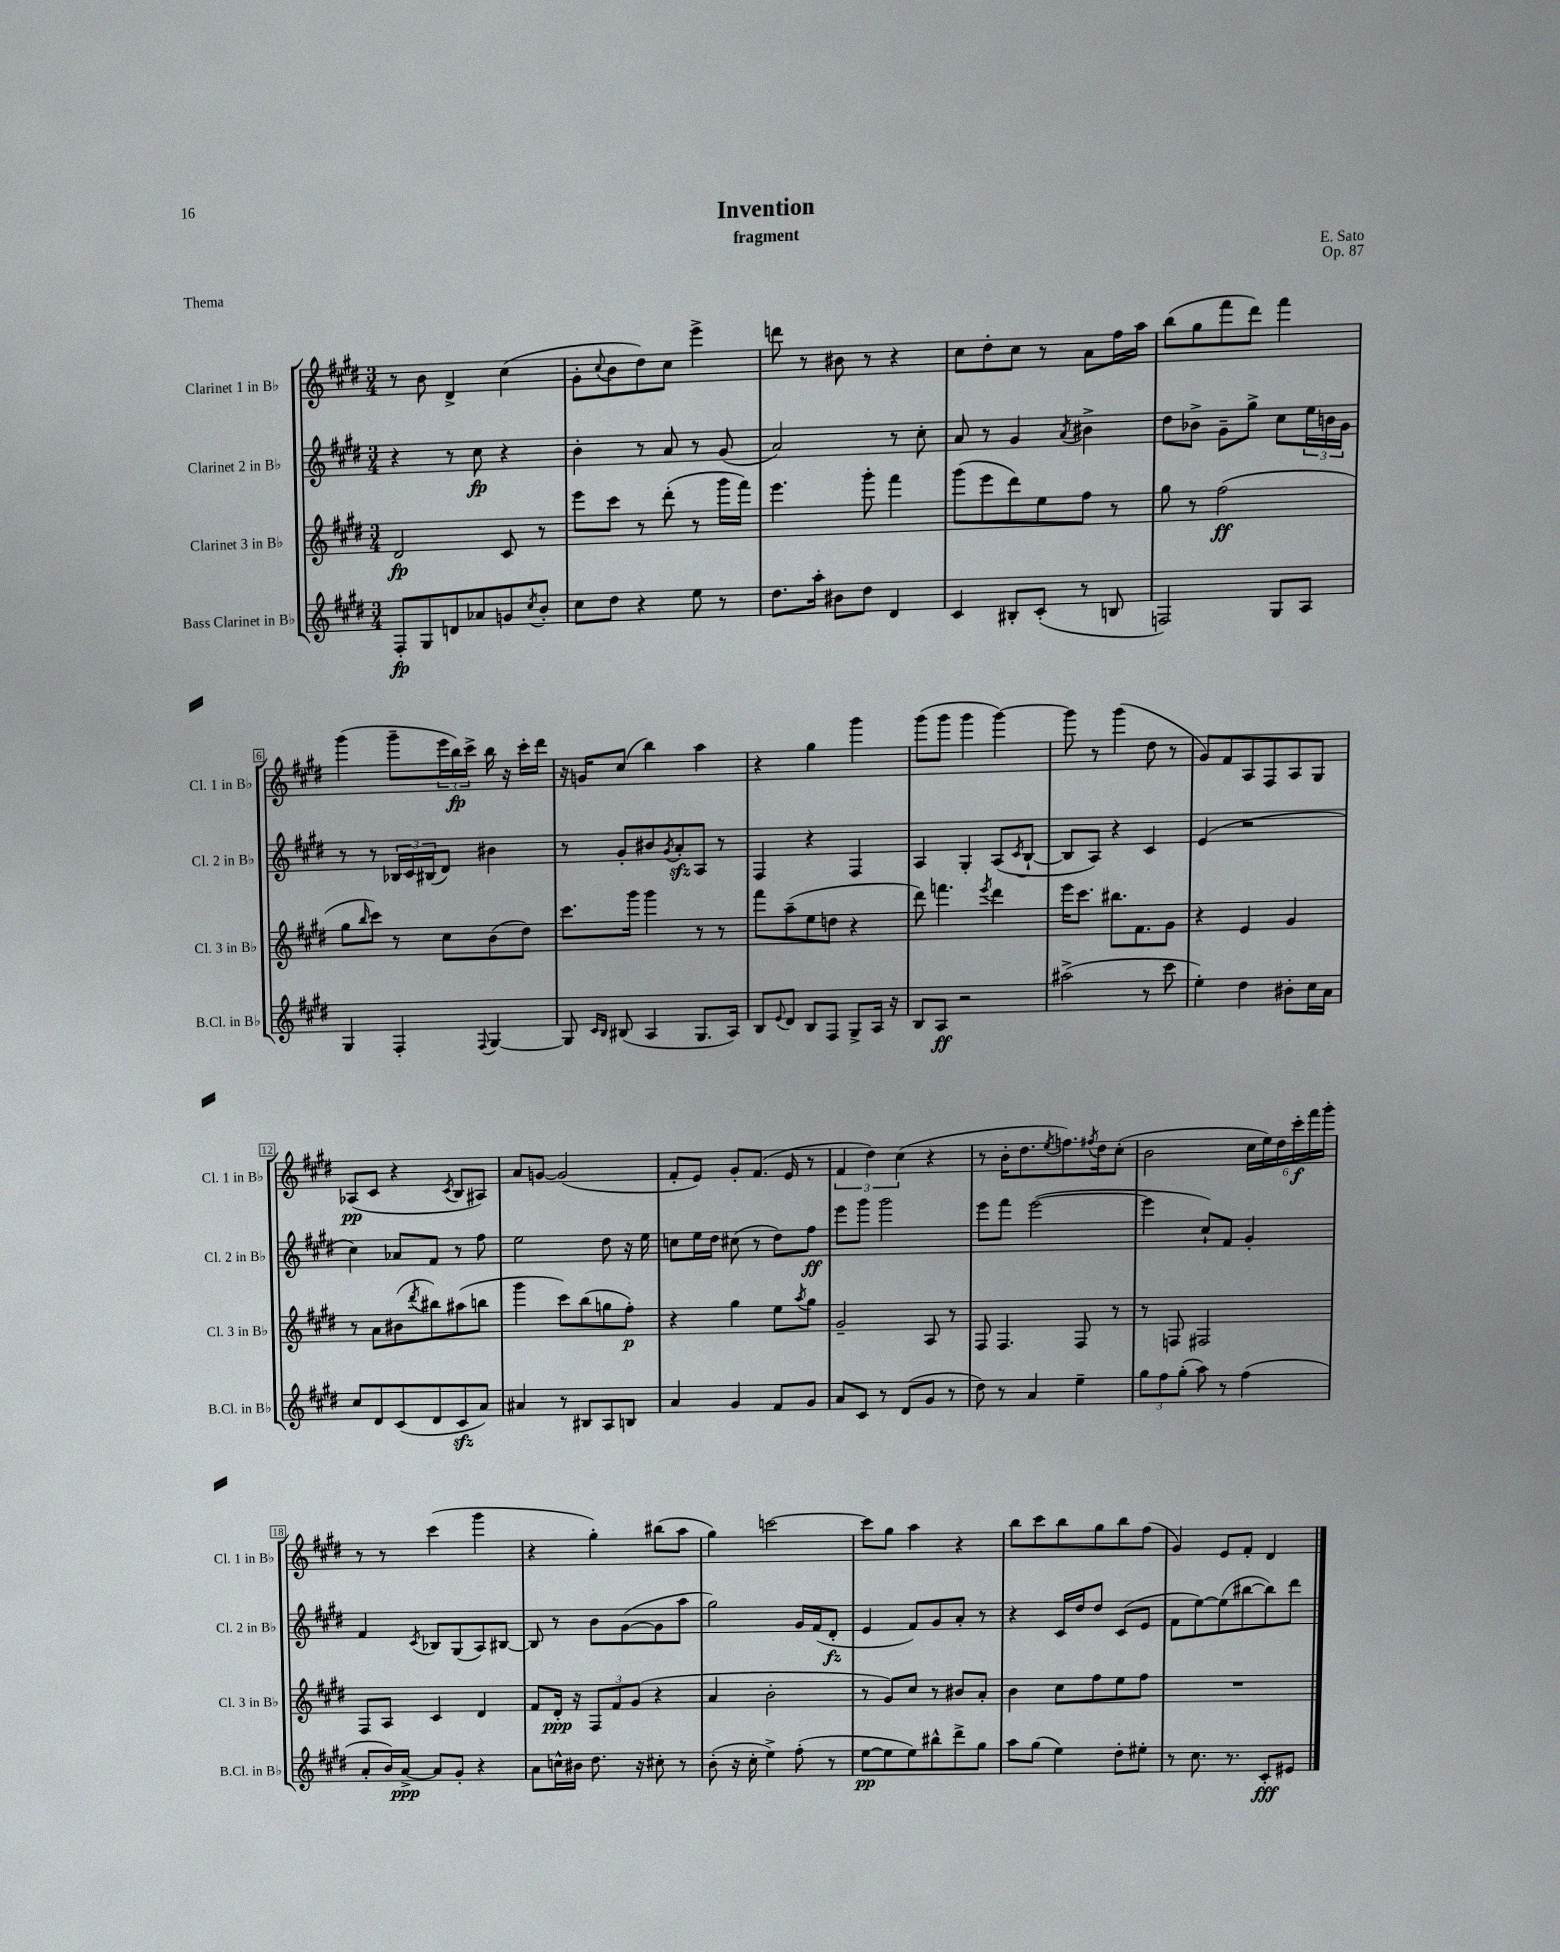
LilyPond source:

\header { title = "Invention" composer = "E. Sato" subtitle = "fragment" opus = "Op. 87" piece = "Thema" }
<<
\new StaffGroup <<
\new Staff = "s0" \with { instrumentName = "Clarinet 1 in Bb" shortInstrumentName = "Cl. 1 in Bb" } {
    \clef treble \key e \major \numericTimeSignature \time 3/4
    r8 b'8 dis'4-> cis''4( |
    gis'8-. \appoggiatura { cis''8 } b'8 dis''8) cis''8 e'''4-> |
    d'''8 r8 bis'8 r8 r4 |
    cis''8 dis''8-. cis''8 r8 a'8 fis''16 a''16 |
    b''8( gis''8 fis'''8 dis'''8) fis'''4 |
    gis'''4( gis'''8-- \tuplet 3/2 { e'''16 b''16\fp) cis'''16-> } b''16 r16 cis'''16-. dis'''16 |
    r16 g'16 cis''8( b''4) a''4 |
    r4 gis''4 gis'''4 |
    gis'''8( gis'''8 gis'''4 gis'''4~) |
    gis'''8 r8 gis'''4( dis''8 r8 |
    gis'8) fis'8 a8 fis8 a8 gis8 |
    aes8\pp( cis'8 r4 \acciaccatura { cis'8 } b8 ais8) |
    a'8 g'8~ g'2( |
    fis'8-. e'8) gis'8-. fis'8.( e'16 r8 |
    \tuplet 3/2 { fis'4 dis''4) cis''4( } r4 |
    r8 b'16-. dis''8. \acciaccatura { e''8 } f''8.) \acciaccatura { fis''8 } dis''16 cis''8-.( |
    b'2 \tuplet 6/4 { cis''16 e''16) dis''16 cis'''16-.\f fis'''16 gis'''16-. } |
    r8 r8 cis'''4( gis'''4 |
    r4 gis''4-.) bis''8( a''8 |
    gis''4) c'''2~ |
    c'''8 gis''8 a''4 r4 |
    b''8 cis'''8 b''8 gis''8 b''8 fis''8( |
    gis'4) e'8 fis'8-. dis'4 \bar "|." |
}
\new Staff = "s1" \with { instrumentName = "Clarinet 2 in Bb" shortInstrumentName = "Cl. 2 in Bb" } {
    \clef treble \key e \major \numericTimeSignature \time 3/4
    r4 r8 cis''8\fp r4 |
    b'4-. r8 a'8 r8 gis'8( |
    a'2) r8 cis''8-. |
    a'8 r8 gis'4 \acciaccatura { a'8 } bis'4-> |
    dis''8 bes'8-> gis'8-- gis''8-> cis''8 \tuplet 3/2 { e''16 b'16 gis'16 } |
    r8 r8 \tuplet 3/2 { bes16 cis'16 bis16( } dis'8) bis'4 |
    r8 gis'8-. bis'8 \acciaccatura { gis'8 } a'8-.\sfz a8 r8 |
    fis4 r4 fis4 |
    a4 gis4-. a8( \acciaccatura { cis'8 } b8~-! |
    b8 a8) r4 cis'4 |
    e'4( r2 |
    cis''4) aes'8 fis'8 r8 fis''8 |
    e''2 dis''8 r16 e''16 |
    c''8 e''16 dis''16 cis''8( r8 dis''8) fis''8\ff |
    e'''8 gis'''8 gis'''2 |
    e'''8 fis'''8 e'''2~( |
    e'''4 cis''8-!) fis'8 gis'4-. |
    fis'4 \acciaccatura { cis'8 } bes8 gis8( a8) bis8~ |
    bis8 r8 b'8 gis'8~( gis'8 a''8 |
    gis''2) gis'16 fis'16( dis'8-.\fz |
    e'4 fis'8) gis'8 a'8-. r8 |
    r4 cis'16 dis''16 dis''8 cis'8( e'8 |
    fis'8 e''8~) e''8( bis''8~ bis''8) dis'''8 \bar "|." |
}
\new Staff = "s2" \with { instrumentName = "Clarinet 3 in Bb" shortInstrumentName = "Cl. 3 in Bb" } {
    \clef treble \key e \major \numericTimeSignature \time 3/4
    dis'2\fp cis'8 r8 |
    e'''8 cis'''8 r8 dis'''8-.( r8 gis'''16 fis'''16) |
    e'''4. gis'''8-. fis'''4 |
    gis'''8( e'''8 dis'''8) e''8 fis''8 r8 |
    gis''8 r8 fis''2\ff( |
    gis''8 \grace { b''16 } cis'''8) r8 cis''8 b'8( dis''8) |
    cis'''8. gis'''16 gis'''4 r8 r8 |
    fis'''8 a''8--( e''8 d''8 r4 |
    dis'''8) f'''4. \acciaccatura { e'''8 } dis'''4 |
    e'''16 cis'''8. bis''8. fis'8. gis'8 |
    r4 e'4 gis'4 |
    r8 a'8 bis'8( \acciaccatura { dis'''8 } bis''8) ais''8( b''8 |
    gis'''4 cis'''8) b''8( g''8 fis''8-.\p) |
    r4 gis''4 e''8 \acciaccatura { a''8 } gis''8 |
    gis'2-- a8 r8 |
    fis8 fis4. fis8 r8 |
    r8 f8 fis2 |
    fis8 a8 cis'4 dis'4 |
    fis'8 dis'16-.\ppp r16 \tuplet 3/2 { fis8 fis'8 gis'8( } r4 |
    a'4 b'2-. |
    r8 gis'8) cis''8 r8 bis'8 a'8-. |
    b'4 cis''8 fis''8 e''8 fis''8 |
    R2. \bar "|." |
}
\new Staff = "s3" \with { instrumentName = "Bass Clarinet in Bb" shortInstrumentName = "B.Cl. in Bb" } {
    \clef treble \key e \major \numericTimeSignature \time 3/4
    fis8-.\fp gis8 d'8 aes'8 g'8 \acciaccatura { cis''8 } b'8-. |
    cis''8 dis''8 r4 e''8 r8 |
    dis''8. a''16-. bis'8 dis''8 dis'4 |
    cis'4 bis8-. cis'8-.( r8 b8 |
    f2) gis8 a8 |
    gis4 fis4-. \appoggiatura { fis8 } gis4~ |
    gis8 \grace { cis'16 b16 } bis8( a4 gis8. a16) |
    b8 \appoggiatura { e'8 } dis'8 b8 fis8 gis8-> a16 r16 |
    b8 a8\ff r2 |
    ais''2->( r8 cis'''8 |
    e''4-.) dis''4 bis'8-. cis''16 a'16 |
    cis''8 dis'8 cis'8( dis'8 cis'8\sfz a'8) |
    ais'4 r8 bis8 a8 b8 |
    a'4 gis'4 fis'8 gis'8 |
    a'8 cis'8 r8 dis'8( gis'8 r8 |
    dis''8) r8 a'4 e''4-- |
    \tuplet 3/2 { gis''8 fis''8 gis''8-.( } a''8) r8 fis''4( |
    a'8-. b'16) a'16~->\ppp a'8 gis'8-. r4 |
    a'8 c''16-^ bis'16 dis''8. r16 cis''8-. r8 |
    b'8-.( r16 cis''16-. e''4->) fis''8-.( r8 |
    e''8~\pp e''8 e''8) bis''8-^ dis'''8-> gis''8 |
    a''8 gis''8( e''4) dis''8-. eis''8-. |
    r8 cis''8. r8. cis'8-.\fff eis'8 \bar "|." |
}
>>
>>
\layout { \context { \Score \override BarNumber.stencil = #(make-stencil-boxer 0.1 0.3 ly:text-interface::print) } }
